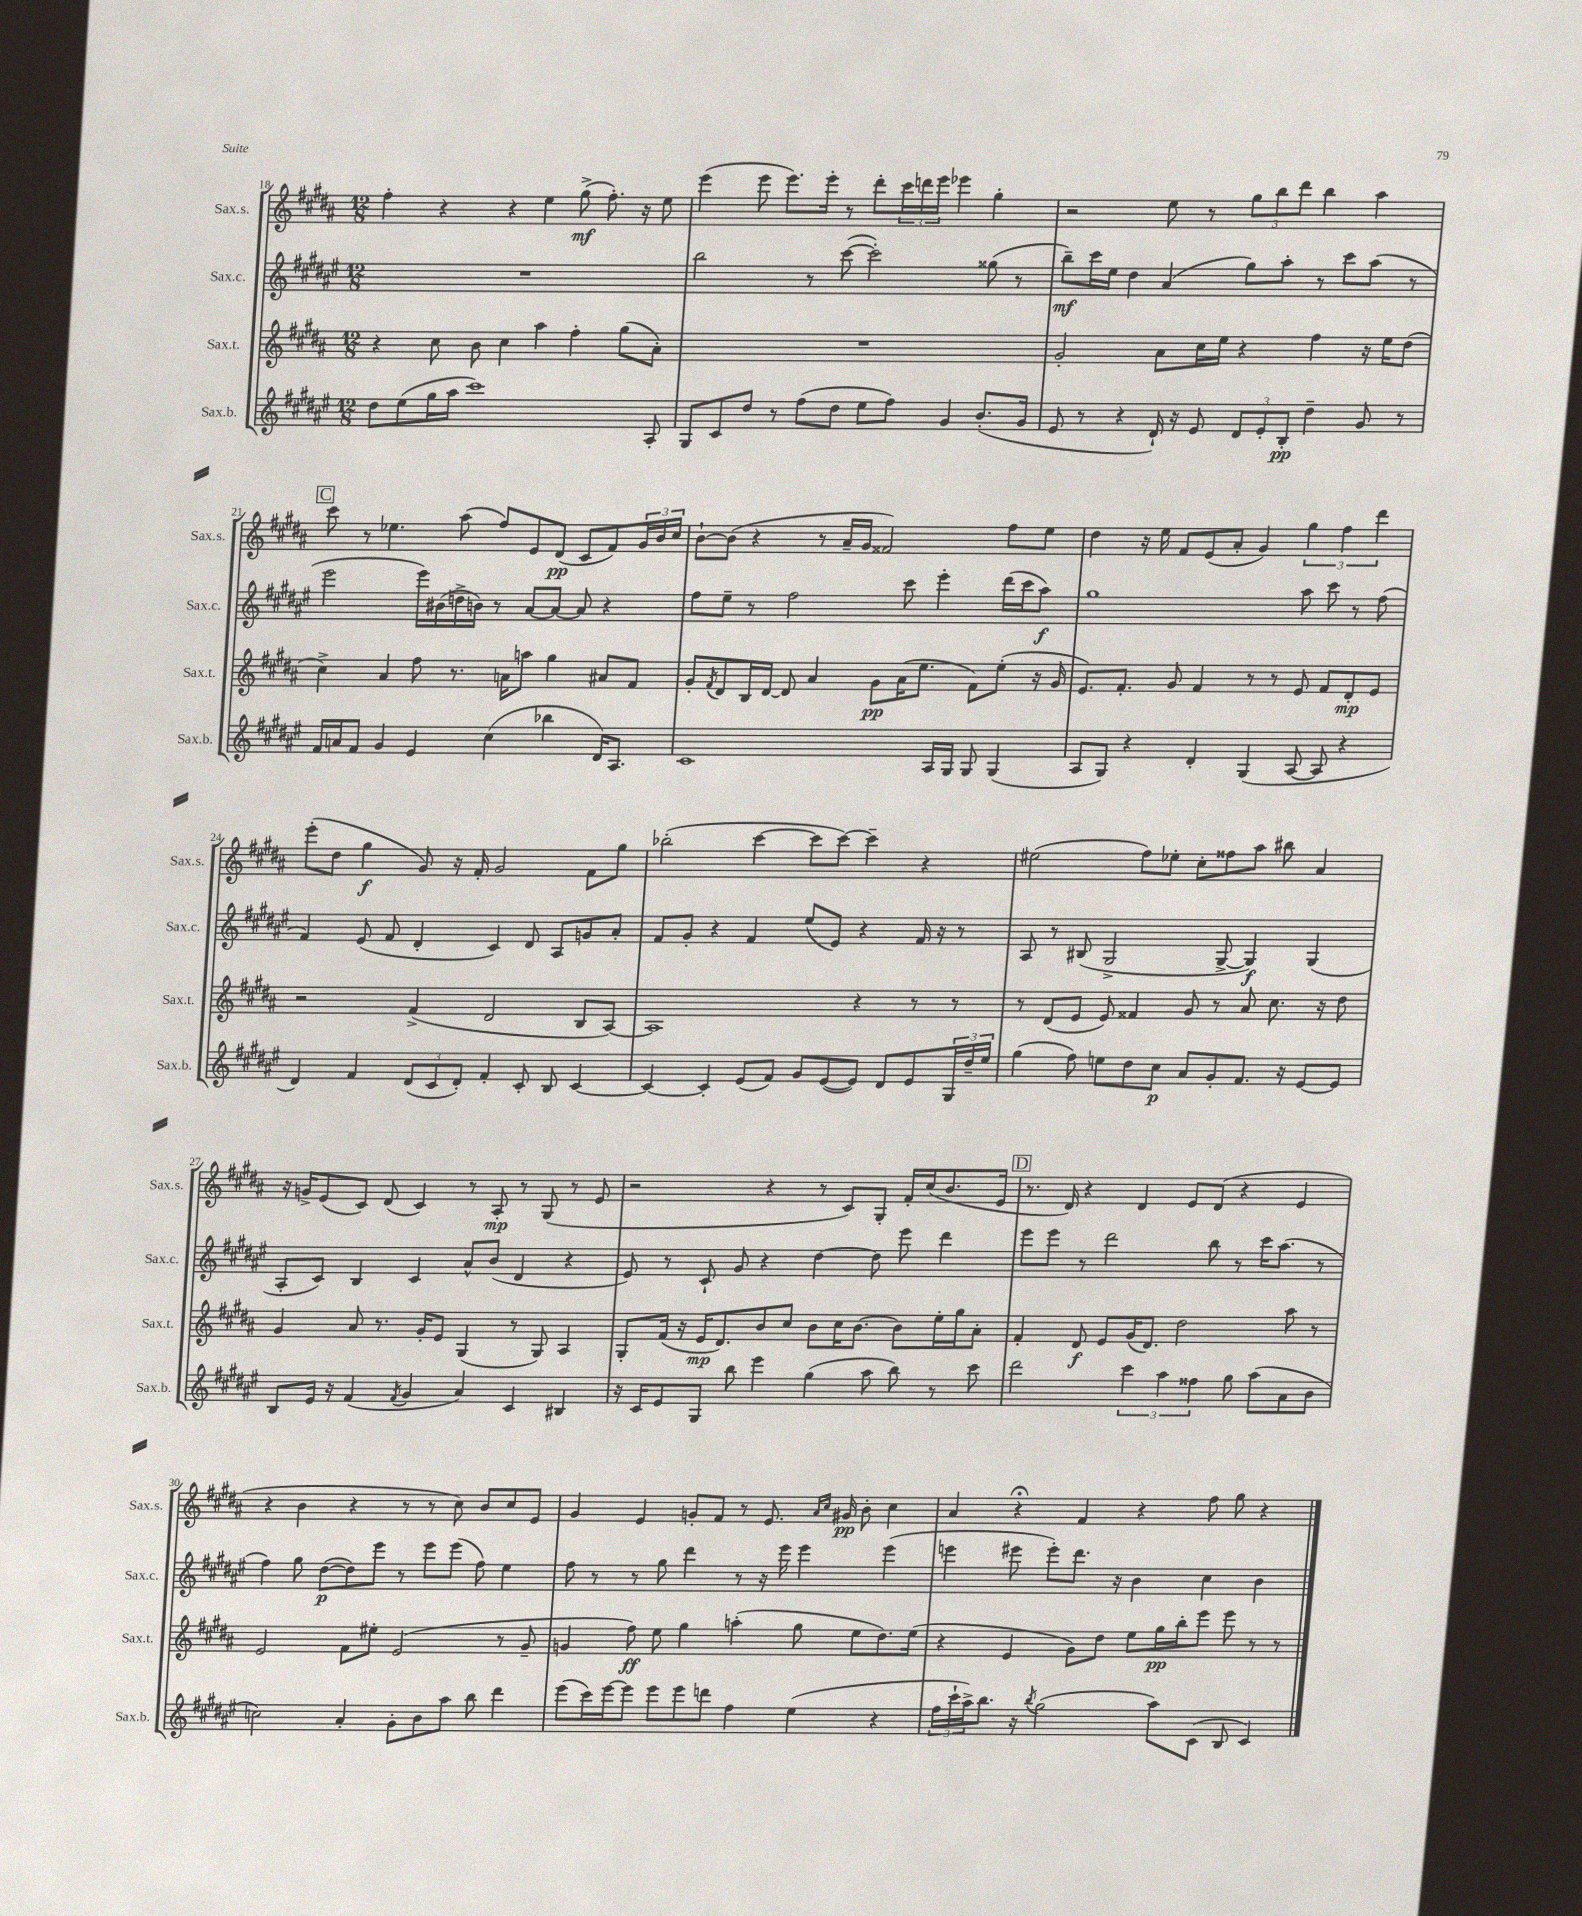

**kern	**kern	**kern	**kern
*staff4	*staff3	*staff2	*staff1
*clefG2	*clefG2	*clefG2	*clefG2
*k[f#c#g#d#a#e#]	*k[f#c#g#d#a#]	*k[f#c#g#d#a#e#]	*k[f#c#g#d#a#]
*M12/8	*M12/8	*M12/8	*M12/8
8dd#\L	4r	1.r	4ff#'\
(8ee#\	.	.	.
16gg#\L	8cc#\	.	4r
16aa#\JJ	.	.	.
1ccc#)	8b\	.	.
.	4cc#\	.	4r
.	4aa#\	.	4ee\
.	4ff#'\	.	(8gg#^\
.	.	.	8.ff#'\)
.	(8gg#\L	.	.
.	.	.	16r
8A#'/	8a#'\J)	.	8ee\
=	=	=	=
8G#/L	1.r	2bb\	(4eee\
8c#/	.	.	.
8dd#/J	.	.	8eee\
8r	.	.	8.eee\L)
(8ff#\L	.	8r	.
.	.	.	16eee'\Jk
8dd#\J	.	([8ccc#\	8r
8ee#\L	.	2ccc#'\])	8ddd#'\L
8ff#\J)	.	.	24ccc#\L
.	.	.	24ddd\
.	.	.	24eee\JJ
4g#/	.	.	4eee-\
(8.b'/L	.	(8gg##\	4gg#'\
.	.	8r	.
16g#/Jk	.	.	.
=	=	=	=
8e#/	2g#'/	8bb~\L)	2r
8r	.	16ccc#\L	.
.	.	16ee#\JJ	.
4r	.	4dd#\	.
16d#`/)	8a#\L	(4a#/	8ee\
16r	.	.	.
8e#/	16cc#\L	.	8r
.	16ee\JJ	.	.
12d#/L	4r	8gg#\L)	12gg#\L
12e#'/	.	.	12bb\
.	.	8aa#'\J	.
12B'/J	.	.	12ddd#\J
4dd#~\	4ff#\	8r	4bb\
.	.	8ccc#\L	.
8g#/	16r	(8aa#\J	4aa#\
.	16ee\LK	.	.
8r	(8dd#\J	8r	.
=	=	=	=
16f#/LL	4cc#^\)	2eee#\	8ccc#\
16a/J	.	.	.
8f#/J	.	.	8r
4g#/	4a#/	.	4.ee-\
4e#/	8ff#\	16eee#\LL)	.
.	.	(16b#\	.
.	8.r	16dd^\	(8aa#\
.	.	16b\JJ)	.
(4cc#\	.	8r	8ff#/L)
.	16a\LK	.	.
.	8aa\J	[8a#/L	8e/
4bb-\	4gg#\	8a#/_J	(8d#/J
.	.	8a#/]	8c#/L
16d#/LK)	8a#/L	4r	8f#/)
8.A#/J	.	.	.
.	8f#/J	.	24g#/L
.	.	.	24b/
.	.	.	24cc#/JJ
=	=	=	=
1c#	8g#'/L	8ff#\L	[8b`\L
.	8qf#/	.	.
.	8d#/	8ee#~\J	(8b\]J
.	16B/L	8r	4r
.	[16d#/JJ	.	.
.	8d#/]	2ff#\	.
.	4a#/	.	8r
.	.	.	16a#~/LL
.	.	.	16g#/JJ
.	8g#\L	.	2f##/)
.	(16a#\K	8ccc#\	.
.	8.ee\J	.	.
16A#/LL	.	4eee#'\	.
16G#/JJ	.	.	.
8G#/	8f#\L)	.	.
(4G#/	(8ee'\J	(16ddd#\LL	8ff#\L
.	.	16ccc#\J	.
.	16r	8aa#\J)	8ee\J
.	16g#/	.	.
=	=	=	=
8A#/L	8.e/L)	1gg#	4dd#\
8G#/J)	.	.	.
.	8.f#'/J	.	.
4r	.	.	16r
.	.	.	16ee\
.	8g#/	.	8f#/L
4d#'/	4f#/	.	(8e/
.	.	.	8a#'/J
(4G#/	8r	.	4g#/)
.	8r	.	.
[8A#/	8e/	8aa#\	6gg#\
8A#/]	8f#/L	8ccc#\	.
.	.	.	6ff#\
4r	8d#'/	8r	.
.	.	.	6ddd#\
.	8e/J	(8ff#\	.
=	=	=	=
4d#/)	2r	4f#/)	(8eee'\L
.	.	.	8dd#\J
4f#/	.	(8e#/	4gg#\
.	.	8f#/	.
(12d#/L	(4f#^/	4d#'/	8g#/)
12c#/	.	.	.
.	.	.	16r
12d#'/J)	.	.	.
.	.	.	16f#'/
4f#'/	2d#/	4c#/)	2g#/
8c#'/	.	8d#/	.
8B/	.	8A#/L	.
[4c#/	8B/L	8g/	8f#\L
.	[8A#/J)	8a#'/J	8gg#\J
=	=	=	=
4c#/_	1A#]	8f#/L	(2bb-'\
.	.	8g#'/J	.
4c#'/]	.	4r	.
(8e#/L	.	4f#/	[4ccc#\
8f#/J)	.	.	.
8g#/L	.	(8ee#/L	8ccc#\]L
([8e#/	.	8e#/J)	[8ccc#\J)
8e#/]J)	4r	4r	4ccc#~\]
8d#/L	.	.	.
8e#/	8r	16f#/	4r
.	.	16r	.
24G#/L	8r	8r	.
24dd#~/	.	.	.
24ee#/JJ	.	.	.
=	=	=	=
(4gg#\	8r	8A#/	(2ee#\
.	(8d#/L	8r	.
8ff#\)	8e/J	(8B#/	.
8ee\L	8e/)	2G#^/	.
8dd#\	4f##/	.	8ff#\L)
8cc#\J	.	.	8ee-'\J
8a#/L	8g#/	.	8cc#'\L
8g#'/	8r	[8G#^/	8ff##\
8.f#/J	8a#/	4G#/])	8aa#\J
.	8.cc#\	.	8bb#\
16r	.	.	.
[8e#/L	.	(4G#/	4a#/
.	16r	.	.
8e#/]J	8dd#\	.	.
=	=	=	=
8B/L	4g#/	8A#'/L	16r
.	.	.	16g^/LK
16e#/Jk	.	8c#/J)	(8e/
16r	.	.	.
(4f#/	8a#/	4B/	8c#/J)
.	8.r	.	(8d#/
8qf#/	.	.	.
4g#/	.	4c#/	4c#/)
.	16g#'/LK	.	.
.	8e/J	.	.
4a#/)	(4G#/	8a#^^/L	8r
.	.	(8b/J	8A#'/
4c#/	8r	4d#/	8r
.	8G#/)	.	(8G#/
4B#/	4A#/	4r	8r
.	.	.	8e/
=	=	=	=
16r	8G#'/L	8e#/)	2r
16c#/LK	.	.	.
8e#/	(16f#/Jk	8r	.
.	16r	.	.
8G#/J	16e/LK	8c#`/	.
.	8.d#/)	.	.
8bb\	.	8g#/	.
4eee#\	8b/	4r	4r
.	8cc#/J	.	.
(4gg#\	8b\L	[4dd#\	8r
.	16cc#\K	.	8c#/L)
.	[8.b\J	.	.
8aa#\	.	8dd#\]	8G#'/J
8bb\)	8b\]L	8eee#\	16f#'/LL
.	.	.	(16cc#/J
8r	16ee'\L	4ddd#\	8.b/
.	16gg#\J	.	.
8ccc#\	8a#'\J	.	.
.	.	.	16e/Jk
=	=	=	=
2ddd#\	4f#'/	8eee#\L	8.r
.	.	8eee#\J	.
.	.	.	16d#/)
.	8d#/	8r	4r
.	8e/L	2ddd#\	.
6ccc#\	(16g#/K	.	4d#/
.	8.d#/J)	.	.
6aa#\	.	.	.
.	2dd#\	.	8e/L
6ff##\	.	.	.
.	.	8bb\	(8d#/J
8gg#\	.	8r	4r
(8aa#\L	.	16ccc#\LK	.
.	.	(8.aa#\J	.
8a#\	8aa#\	.	4e/
8b\J	8r	8r	.
=	=	=	=
2cc\)	2e/	4ff#\)	4r
.	.	8gg#\	4b\
.	.	([8dd#\L	.
4a#'/	8f#\L	8dd#\])	4r
.	8ee#'\J	8eee#\J	.
8g#'\L	(2e/	8r	8r
8b\	.	8eee#\L	8r
8aa#\J	.	(8eee#\J	8cc#\)
8bb\	.	8ff#\)	8b/L
4ddd#\	8r	4ee#\	8cc#/
.	8g#~/	.	8e/J
=	=	=	=
(8eee#\L	4g/	8ff#\	4g#/
16ccc#\L)	.	8r	.
[16eee#\J	.	.	.
8eee#\]J	8ff#\)	8r	4e/
8eee#\L	8ee\	8gg#\	.
8eee#\	4gg#\	4ddd#\	8g'/L
8ddd\J	.	.	8f#/J
4ff#\	(4aa'\	8r	8r
.	.	16r	8.e/
.	.	16eee#\	.
(4ee#\	8gg#\	4eee#\	.
.	.	.	16qqa#/LL
.	.	.	16qqcc#/JJ
.	.	.	16g#/
.	8ee\L	.	8b'\
4r	8.dd#\)	(4eee#\	4cc#\
.	(16ee\Jk	.	.
=	=	=	=
24ff#\LL	4r	4eee\	4a#/
24ccc#`\	.	.	.
24aa#^\J)	.	.	.
8.bb\J	.	.	.
.	4e/	8eee#\	4r;
16r	.	.	.
8qbb/	.	.	.
(2gg#\	.	8eee#'\L)	.
.	8g#\L)	8.ddd#\J	4f#/
.	8dd#\J	.	.
.	.	16r	.
.	8ee\L	4b\	4r
8aa#\L)	16gg#\L	.	.
.	16bb'\J	.	.
(8c#\J	8eee\J	4cc#\	8ff#\
8B/	8eee\	.	8gg#\
4c#/)	8r	4b\	4r
.	8r	.	.
==	==	==	==
*-	*-	*-	*-
